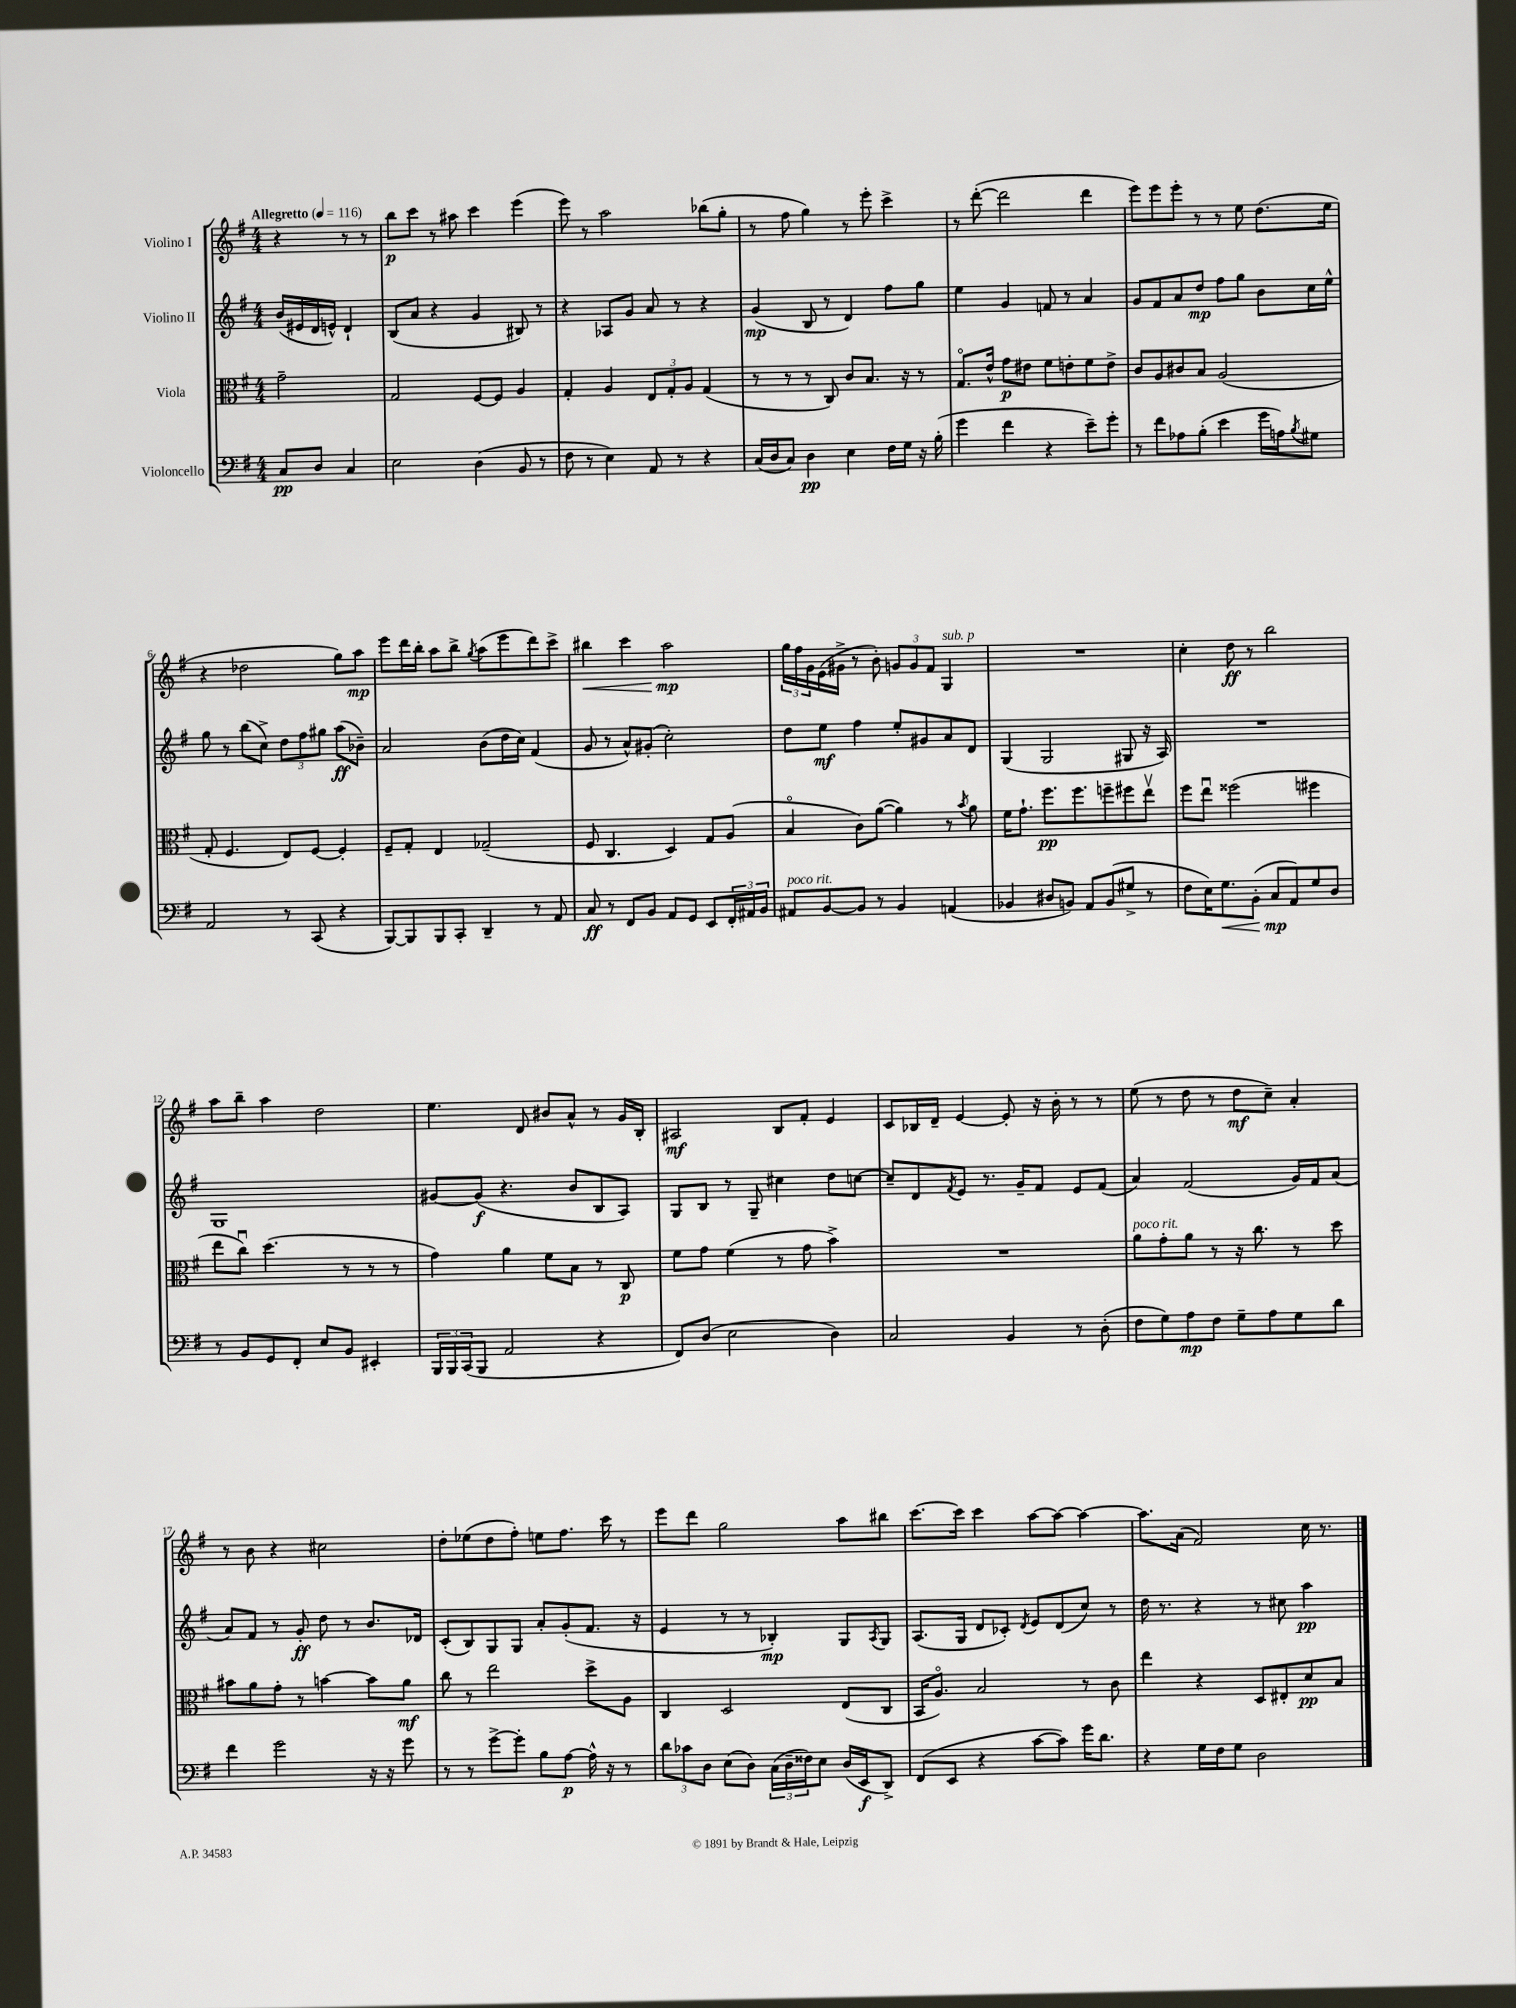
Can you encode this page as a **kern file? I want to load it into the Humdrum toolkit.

**kern	**dynam	**kern	**dynam	**kern	**dynam	**kern	**dynam
*part4	*part4	*part3	*part3	*part2	*part2	*part1	*part1
*staff4	*staff4	*staff3	*staff3	*staff2	*staff2	*staff1	*staff1
*I"Violoncello	*	*I"Viola	*	*I"Violino II	*	*I"Violino I	*
*clefF4	*	*clefC3	*	*clefG2	*	*clefG2	*
*k[f#]	*	*k[f#]	*	*k[f#]	*	*k[f#]	*
*M4/4	*	*M4/4	*	*M4/4	*	*M4/4	*
*MM116	*	*MM116	*	*MM116	*	*MM116	*
=	=	=	=	=	=	=	=
!	!	!	!	!	!	!LO:TX:a:B:t=Allegretto	!
8C/L	pp	2g~\	.	(16b/LL	.	4r	.
.	.	.	.	16e#X/	.	.	.
8D/J	.	.	.	16d/	.	.	.
.	.	.	.	16en^^/JJ)	.	.	.
4C/	.	.	.	4d`/	.	8r	.
.	.	.	.	.	.	8r	.
=1	=1	=1	=1	=1	=1	=1	=1
2E\	.	2G/	.	(8B/L	.	8bb\L	p
.	.	.	.	8a/J	.	8ccc\J	.
.	.	.	.	4r	.	8r	.
.	.	.	.	.	.	8aa#X\	.
(4D\	.	[8F#/L	.	4g/	.	4ccc\	.
.	.	8F#/J]	.	.	.	.	.
8BB/	.	4A/	.	8B#X/)	.	(4eee\	.
8r	.	.	.	8r	.	.	.
=2	=2	=2	=2	=2	=2	=2	=2
8F#\	.	4G'/	.	4r	.	8eee\)	.
8r	.	.	.	.	.	8r	.
4E\)	.	4A/	.	8A-X/L	.	2aa\	.
.	.	.	.	8g/J	.	.	.
8AA/	.	12E/L	.	8a/	.	.	.
.	.	12G'/	.	.	.	.	.
8r	.	.	.	8r	.	.	.
.	.	12A/J	.	.	.	.	.
4r	.	(4G/	.	4r	.	(8bb-X\L	.
.	.	.	.	.	.	8gg'\J	.
=3	=3	=3	=3	=3	=3	=3	=3
(16C/LL	.	8r	.	(4g/	mp	8r	.
16D/J	.	.	.	.	.	.	.
8C/J)	.	8r	.	.	.	8ff#\	.
4D\	pp	8r	.	8B/	.	4gg\)	.
.	.	8C/)	.	8r	.	.	.
4E\	.	8c/L	.	4d/)	.	8r	.
.	.	8.B/J	.	.	.	8eee'\	.
16F#\LL	.	.	.	8ff#\L	.	4ccc^\	.
16G\JJ	.	16r	.	.	.	.	.
16r	.	8r	.	8gg\J	.	.	.
(16B'\	.	.	.	.	.	.	.
=4	=4	=4	=4	=4	=4	=4	=4
4g\	.	8.G/L	.	4ee\	.	8r	.
.	.	.	.	.	.	([8ddd'\	.
.	.	16e^^/Jk	.	.	.	.	.
4f#\	.	8g\L	p	4g/	.	2ddd\]	.
.	.	8e#X\J	.	.	.	.	.
4r	.	8f#\L	.	8fn/	.	.	.
.	.	8en'\	.	8r	.	.	.
8e~\L)	.	8f#\	.	4a/	.	4ddd\	.
8g'\J	.	8e^\J	.	.	.	.	.
=5	=5	=5	=5	=5	=5	=5	=5
8r	.	8c/L	.	8g/L	.	8eee\L)	.
8f#\L	.	8A/	.	8f#/	.	8eee\	.
8A-X\	.	8c#X/	.	8a/	.	8eee'\J	.
(8B'\J	.	8B/J	.	8dd/J	mp	8r	.
4e\	.	(2A/	.	8ff#\L	.	8r	.
.	.	.	.	8gg\J	.	8ee\	.
16g\LL	.	.	.	8b\L	.	(8.dd\L	.
16An\J)	.	.	.	.	.	.	.
8qB/	.	.	.	.	.	.	.
8G#X\J	.	.	.	16cc\L	.	.	.
.	.	.	.	16ee^^\JJ	.	16ee\Jk	.
!!LO:LB:g=z
=6	=6	=6	=6	=6	=6	=6	=6
2AA/	.	8G'/	.	8gg\	.	4r	.
.	.	4.F#/	.	8r	.	.	.
.	.	.	.	(8bb\L	.	2dd-X\	.
.	.	.	.	8cc^\J)	.	.	.
8r	.	8E/L)	.	12dd\L	.	.	.
.	.	.	.	12ff#\	.	.	.
(8CC/	.	[8F#/J	.	.	.	.	.
.	.	.	.	12gg#X\J	.	.	.
4r	.	4F#'/]	.	(8aa\L	ff	8gg\L)	.
.	.	.	.	8b-X~\J)	.	8aa\J	mp
=7	=7	=7	=7	=7	=7	=7	=7
[8BBB/L)	.	8F#~/L	.	2a/	.	8eee\L	.
8BBB/]	.	8G'/J	.	.	.	16ddd\L	.
.	.	.	.	.	.	16bb'\JJ	.
8BBB/	.	4E/	.	.	.	8aa\L	.
8CC'/J	.	.	.	.	.	8bb^\J	.
.	.	.	.	.	.	8qgg/	.
4DD~/	.	(2G-X~/	.	(8b\L	.	(8aa\L	.
.	.	.	.	16dd\L	.	8eee\	.
.	.	.	.	16cc\JJ)	.	.	.
8r	.	.	.	(4f#/	.	8ddd\)	.
8AA/	.	.	.	.	.	8ccc^\J	.
=8	=8	=8	=8	=8	=8	=8	=8
!	!	!	!	!	!	!	!LO:HP:b
8C/	ff	8F#/	.	8g/	.	4bb#X\	<
8r	.	4.C/	.	8r	.	.	.
8FF#/L	.	.	.	8a^^/L)	.	4ccc\	.
8BB/J	.	.	.	(8g#X'/J	.	.	.
8AA/L	.	4D/)	.	2cc'\)	.	2aa\	mp
8GG/J	.	.	.	.	.	.	.
8EE/L	.	8G/L	.	.	.	.	.
24FF#'/L	.	(8A/J	.	.	.	.	.
24AA#X/	.	.	.	.	.	.	.
24BB/JJ	.	.	.	.	.	.	.
.	.	.	.	.	.	.	[
=9	=9	=9	=9	=9	=9	=9	=9
!LO:TX:a:i:t=poco rit.	!	!	!	!	!	!	!
8AA#X/L	.	4B/	.	8dd\L	.	24gg\LL	.
.	.	.	.	.	.	24ff#\	.
.	.	.	.	.	.	24g\	.
[8BB/	.	.	.	8ee\J	mf	(16e\	.
.	.	.	.	.	.	16g#X^\JJ	.
8BB/J]	.	8c\L)	.	4ff#\	.	8r	.
8r	.	([8a\J	.	.	.	8b'\)	.
4BB/	.	4a\])	.	8ee'/L	.	12gn/L	.
.	.	.	.	.	.	12g/	.
.	.	.	.	8g#X/	.	.	.
.	.	.	.	.	.	12f#/J	.
!	!	!	!	!	!	!LO:TX:a:i:t=sub. p	!
(4AAn/	.	8r	.	8a/	.	4G/	.
.	.	8qb/	.	.	.	.	.
.	.	8a\	.	8d/J	.	.	.
=10	=10	=10	=10	=10	=10	=10	=10
4BB-X/	.	16f#\KL	.	(4G/	.	1r	.
.	.	8.g`\J	.	.	.	.	.
8D#X/L	.	8.ff#\L	pp	2G/	.	.	.
8BBn/J)	.	.	.	.	.	.	.
.	.	8.ff#\	.	.	.	.	.
8AA/L	.	.	.	.	.	.	.
(8BB/	.	8ffn~\	.	.	.	.	.
8G#X^/J	.	8ff#X\	.	8G#X/	.	.	.
8r	.	8eev\J	.	16r	.	.	.
.	.	.	.	16A/)	.	.	.
=11	=11	=11	=11	=11	=11	=11	=11
8F#\L	.	8ff#\L	.	1r	.	4cc'\	.
16E\K)	.	8eeu\J	.	.	.	.	.
!	!LO:HP:b	!	!	!	!	!	!
8.G\	<	.	.	.	.	.	.
.	.	(2ff##X\	.	.	.	8dd\	ff
(8BB'\J	.	.	.	.	.	8r	.
8C/L	mp	.	.	.	.	2bb\	.
8AA/)	[	.	.	.	.	.	.
8G/	.	4ff#X\	.	.	.	.	.
8D/J	.	.	.	.	.	.	.
!!LO:LB:g=z
=12	=12	=12	=12	=12	=12	=12	=12
8r	.	8ee\L	.	1G	.	8aa\L	.
8BB/L	.	8ccu\J)	.	.	.	8bb~\J	.
8GG/	.	(4.dd\	.	.	.	4aa\	.
8FF#'/J	.	.	.	.	.	.	.
8E/L	.	.	.	.	.	2dd\	.
8BB/J	.	8r	.	.	.	.	.
4EE#X'/	.	8r	.	.	.	.	.
.	.	8r	.	.	.	.	.
=13	=13	=13	=13	=13	=13	=13	=13
24BBB/LL	.	4g\)	.	[8g#X/L	.	4.ee\	.
24BBB/	.	.	.	.	.	.	.
(24CC/J	.	.	.	.	.	.	.
8BBB/J	.	.	.	(8g#/J]	f	.	.
2AA/	.	4a\	.	4.r	.	.	.
.	.	.	.	.	.	8d/	.
.	.	8f#\L	.	.	.	8b#X/L	.
.	.	8B\J	.	8b/L	.	8a^^/J	.
4r	.	8r	.	8B/	.	8r	.
.	.	8C/	p	8A/J)	.	16g/LL	.
.	.	.	.	.	.	16B'/JJ	.
=14	=14	=14	=14	=14	=14	=14	=14
8FF#/L)	.	8f#\L	.	8G/L	.	2A#X/	mf
(8D/J	.	8g\J	.	8B/J	.	.	.
2E\	.	(4f#\	.	8r	.	.	.
.	.	.	.	8G~/	.	.	.
.	.	8r	.	4cc#X\	.	8B/L	.
.	.	8g\	.	.	.	8f#'/J	.
4D\)	.	4b^\)	.	8dd\L	.	4e/	.
.	.	.	.	[8ccn\J	.	.	.
=15	=15	=15	=15	=15	=15	=15	=15
2C/	.	1r	.	8cc~/L]	.	8c/L	.
.	.	.	.	8d/	.	16B-X/L	.
.	.	.	.	.	.	16d~/JJ	.
.	.	.	.	8qf#/	.	.	.
.	.	.	.	8e/J	.	[4e/	.
.	.	.	.	8.r	.	.	.
4BB/	.	.	.	.	.	8e'/]	.
.	.	.	.	16g~/KL	.	.	.
.	.	.	.	8f#/J	.	16r	.
.	.	.	.	.	.	16b'\	.
8r	.	.	.	8e/L	.	8r	.
(8D'\	.	.	.	(8f#/J	.	8r	.
=16	=16	=16	=16	=16	=16	=16	=16
!	!	!LO:TX:a:i:t=poco rit.	!	!	!	!	!
8F#\L	.	8a\L	.	4a/)	.	(8ee\	.
8G\)	.	8g'\	.	.	.	8r	.
8A\	mp	8a\J	.	(2f#/	.	8dd\	.
8F#\J	.	8r	.	.	.	8r	.
8G~\L	.	16r	.	.	.	8dd\L	mf
.	.	8.cc\	.	.	.	.	.
8A\	.	.	.	.	.	8cc~\J)	.
8G\	.	8r	.	16g/LL)	.	4a'/	.
.	.	.	.	16f#/J	.	.	.
8d\J	.	8dd\	.	(8a/J	.	.	.
!!LO:LB:g=z
=17	=17	=17	=17	=17	=17	=17	=17
4f#\	.	8b#X\L	.	8a/L)	.	8r	.
.	.	8a\	.	8f#/J	.	8b\	.
2g\	.	8g'\J	.	8r	.	4r	.
.	.	8r	.	8g'/	ff	.	.
.	.	[4bn\	.	8dd\	.	2cc#X\	.
.	.	.	.	8r	.	.	.
16r	.	8b\L]	.	8.b/L	.	.	.
16r	.	.	.	.	.	.	.
8g\	.	8a\J	mf	.	.	.	.
.	.	.	.	16d-X/Jk	.	.	.
=18	=18	=18	=18	=18	=18	=18	=18
8r	.	8cc\	.	(8c'/L	.	8dd'\L	.
8r	.	8r	.	8B/)	.	(8ee-X\	.
[8g^\L	.	2ee\	.	8G/	.	8dd\	.
8g'\J]	.	.	.	8G/J	.	8ff#'\J)	.
8B\L	.	.	.	8a'/L	.	8een\L	.
[8A\J	p	.	.	(8g'/	.	8.ff#\J	.
16A^^\]	.	8dd^\L	.	8.f#/J	.	.	.
16r	.	.	.	.	.	16ccc\	.
8r	.	8A\J	.	.	.	8r	.
.	.	.	.	16r	.	.	.
=19	=19	=19	=19	=19	=19	=19	=19
12d\L	.	4C/	.	4e/	.	8eee\L	.
12c-X\	.	.	.	.	.	.	.
.	.	.	.	.	.	8ddd\J	.
12D\J	.	.	.	.	.	.	.
(8E\L	.	2D/	.	8r	.	2gg\	.
8D\J)	.	.	.	8r	.	.	.
(24C\LL	.	.	.	4B-X'/)	mp	.	.
24D~\	.	.	.	.	.	.	.
24F##X\J)	.	.	.	.	.	.	.
8E\J	.	.	.	.	.	.	.
(16D/LL	.	(8E/L	.	8G/L	.	8aa\L	.
16EE/J	f	.	.	.	.	.	.
.	.	.	.	8qA/	.	.	.
8DD^/J)	.	8C/J	.	8G/J	.	8bb#X\J	.
=20	=20	=20	=20	=20	=20	=20	=20
(8FF#/L	.	16BB/KL	.	(8.A/L	.	[8.ccc\L	.
.	.	8.A/J)	.	.	.	.	.
8EE/J	.	.	.	.	.	.	.
.	.	.	.	16G/Jk	.	16ccc\Jk]	.
4r	.	2B/	.	8d/L	.	4ccc\	.
.	.	.	.	8c-X'/J)	.	.	.
.	.	.	.	8qd/	.	.	.
[8c\L	.	.	.	8e/L	.	[8aa\L	.
8c\J])	.	.	.	(8d/	.	8aa\J_	.
16g\KL	.	8r	.	8cc/J)	.	4aa\_	.
8.d\J	.	.	.	.	.	.	.
.	.	8c\	.	8r	.	.	.
=21	=21	=21	=21	=21	=21	=21	=21
4r	.	4ee\	.	16dd\	.	8.aa\L]	.
.	.	.	.	8.r	.	.	.
.	.	.	.	.	.	(16a\Jk	.
16G\LL	.	4r	.	4r	.	2f#/)	.
16F#\J	.	.	.	.	.	.	.
8G\J	.	.	.	.	.	.	.
2D\	.	8D/L	.	8r	.	.	.
.	.	8E#X'/	.	8cc#X\	.	.	.
.	.	8d/	pp	4aa\	pp	16cc\	.
.	.	.	.	.	.	8.r	.
.	.	8B/J	.	.	.	.	.
==	==	==	==	==	==	==	==
*-	*-	*-	*-	*-	*-	*-	*-
